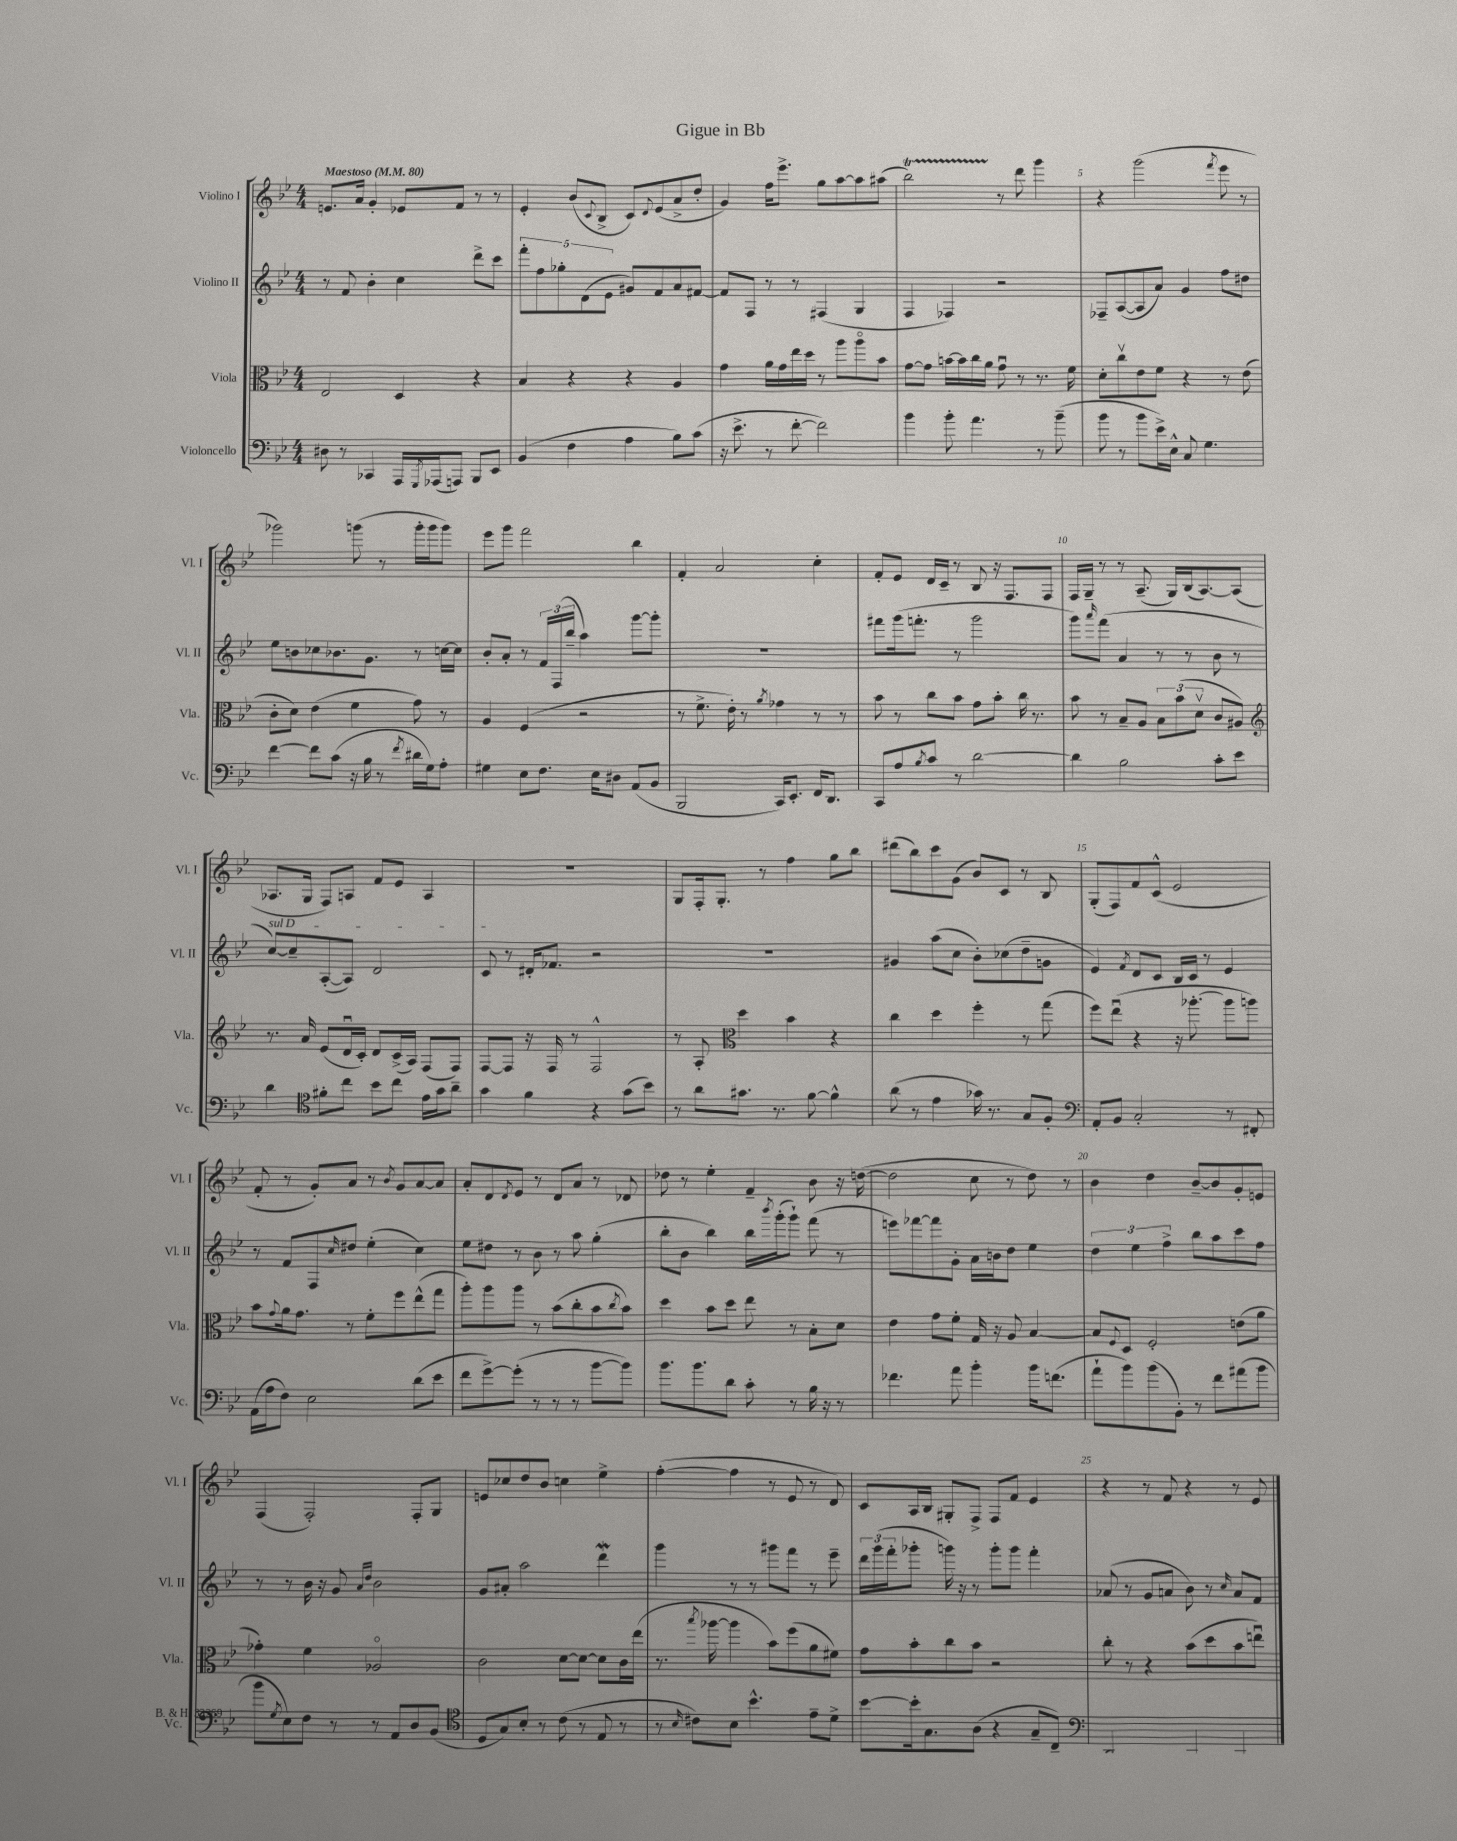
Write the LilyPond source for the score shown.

\header { title = "Gigue in Bb" }
<<
\new StaffGroup <<
\new Staff = "s0" \with { instrumentName = "Violino I" shortInstrumentName = "Vl. I" } {
    \clef treble \key bes \major \numericTimeSignature \time 4/4 \tempo "Maestoso" 4 = 80
    e'8. a'16 g'4-. ees'8 f'8 r8 r8 |
    ees'4-. bes'8( \appoggiatura { c'8 } bes8-> c'8) \appoggiatura { d'8 } ees'8( a'8-> d''8-. |
    g'4) f''16 ees'''8.-> g''8 a''8~ a''8 ais''8( |
    bes''2\startTrillSpan) r8\stopTrillSpan d'''8 g'''4 |
    r4 g'''2( \acciaccatura { f'''8 } ees'''8 r8 |
    ges'''2) g'''8( r8 g'''16-. g'''16 g'''8) |
    ees'''8 g'''8 f'''2 bes''4 |
    f'4-. a'2 c''4-. |
    f'8-. ees'8 d'16 c'16-- r8 bes8 r16 f8. f8 |
    f16 g16-- r8 r8 a8.--( g16) bes16( a8.~) a8( |
    aes8. g16 f8) a8 f'8 ees'8 a4 |
    R1 |
    g8 f16-. g8.-. r8 f''4 g''8 bes''8 |
    dis'''8( bes''8) c'''8 g'8( bes'8) c'8 r8 bes8 |
    g8-.( f8) f'8 c'8-^( ees'2 |
    f'8-. r8 g'8-.) a'8 r8 \acciaccatura { bes'8 } g'8 a'8~ a'8 |
    a'8-. d'8 \acciaccatura { d'8 } ees'8 r8 d'8 a'8 r8 des'8 |
    des''8 r8 ees''4-. f'4-- bes'8 r16 d''16~( |
    d''2 c''8 r8 d''8) r8 |
    bes'4 d''4 bes'8~-- bes'8 g'8-. e'8 |
    f4( f2-.) f8-. g8 |
    e'8 ces''8 d''8 bes'8 c''4 ees''4-> |
    f''4~-.( f''4 r8 ees'8 r8 d'8) |
    c'8 a16 bes16 gis8-. f8-> f8 f'8 ees'4 |
    r4 r8 f'8 r4 r8 ees'8 \bar "|." |
}
\new Staff = "s1" \with { instrumentName = "Violino II" shortInstrumentName = "Vl. II" } {
    \clef treble \key bes \major \numericTimeSignature \time 4/4
    r8 f'8 bes'4-. c''4 d'''8-> c'''8 |
    \tuplet 5/4 { f'''8-. f''8 ges''8-. d'8( ees'8 } gis'8) f'8 a'8 fis'8~ |
    fis'8 f8 r8 r8 fis4( g4 |
    f4 fes4) r2 |
    fes8-- a8~( a8 a'8) g'4 f''8 dis''8 |
    ees''8 b'8 ces''8 bes'8. g'8. r8 c''16~ c''16 |
    bes'8-. a'8-. r8 \tuplet 3/2 { f'16 f16( bes''16-- } a''4) g'''8~ g'''8-. |
    R1 |
    fis'''8 g'''16( f'''8.-. r8 g'''2 |
    g'''8) \grace { a'''16 } f'''8( a'4 r8 r8 bes'8 r8 |
    \once \override TextSpanner.bound-details.left.text = \markup { \italic "sul D" } c''8~\startTextSpan) c''8-- a8~-.( a8) d'2 |
    c'8\stopTextSpan r8 dis'16-. fes'8. r2 |
    R1 |
    gis'4 a''8( c''8 bes'8-.) ces''8( d''8-- g'8 |
    ees'4) \acciaccatura { f'8 } d'8 c'8 bes16 c'16 r8 ees'4 |
    r8 f'8 f8 \grace { c''16 } dis''8 ees''4-.( c''4) |
    ees''8 dis''8 r8 bes'8 r8 a''8 g''4-.( |
    bes''8-. bes'8 bes''4) bes''16 \acciaccatura { bes'''8 } g'''16-.( g'''8-!) f'''8( r8 |
    e'''8) fes'''8~ fes'''8 g'8-. a'16 b'16 d''8 ees''4 |
    \tuplet 3/2 { d''4 ees''4 f''4-> } bes''8 a''8 c'''8 f''8 |
    r8 r8 bes'16 r16 g'8 \grace { a'16 d''16 } bes'2 |
    g'8 ais'8-. a''2 d'''4\mordent |
    g'''4 r8 r8 gis'''8 f'''8 r8 ees'''8-- |
    \tuplet 3/2 { d'''16 g'''16( f'''16-. } ges'''8-. g'''16) r16 r8 g'''8-. g'''8 f'''4-. |
    aes'8( r8 g'8 a'8 bes'8) r8 \grace { c''16 } a'8 f'8 \bar "|." |
}
\new Staff = "s2" \with { instrumentName = "Viola" shortInstrumentName = "Vla." } {
    \clef alto \key bes \major \numericTimeSignature \time 4/4
    ees2 d4 r4 |
    bes4 r4 r4 a4 |
    g'4 a'16 g'16 ees''16 d''16 r8 a''8 a''8\flageolet bes'8 |
    g'8~ g'8 b'16~ b'16 c''16 a'16 g'8\downbow r8 r8. f'16 |
    d'8-. c''8\upbow ees'8 f'8 r4 r8 ees'8( |
    c'8-. d'8) ees'4( f'4 g'8) r8 |
    a4 f4( r2 |
    r8 f'8.-> ees'16-.) r8 \acciaccatura { a'8 } ges'4 r8 r8 |
    bes'8 r8 c''8 bes'8 g'8 bes'8-. c''16 r8. |
    bes'8 r8 bes8-- a8 \tuplet 3/2 { bes8 bes'8( d'8\upbow } c'8 ais8) |
    \clef treble r8. a'16 ees'8( d'16\downbow c'16-.) d'8 c'16->( a16) f8( f8) |
    f8~ f8 r16 f16 r8 f2-^ |
    r8 a8-. \clef alto d''4 bes'4 r4 |
    c''4 d''4 f''4-. r8 g''8( |
    f''8) ees''8\downbow( r4 r16 aes''8.~-. aes''8 a''8) |
    bes'8 \appoggiatura { g'8 } a'16 g'8. r8 f'8-. f''8 ees''8-^( g''8 |
    a''8-.) a''8 a''8 r8 bes'8( c''8-. bes'8 \acciaccatura { c''8 } bes'8) |
    d''4 bes'8 d''8 ees''8 r8 bes8-. d'8 |
    ees'4 g'8 f'8-. g16 r16 a8 bes4~ |
    bes8 \appoggiatura { f8 } d8 f2-. e'8( a'8 |
    ges'4-.) f'4 aes2\flageolet |
    c'2 d'8~ d'8~ d'8 c'16 ees''16( |
    r8. \acciaccatura { bes''8 } aes''16~ aes''4 bes'8) f''8( a'8 fis'8) |
    g'8 bes'8-. c''8 bes'8 r2 |
    c''8-. r8 r4 bes'8( d''8 bes'8 e''8\downbow) \bar "|." |
}
\new Staff = "s3" \with { instrumentName = "Violoncello" shortInstrumentName = "Vc." } {
    \clef bass \key bes \major \numericTimeSignature \time 4/4
    dis8 r8 ces,4 a,,16 \acciaccatura { g,,8 } aes,,16( a,,8) bes,,8 ees,8 |
    bes,4( f4 a4 bes8) c'8( |
    r16 ees'8.-> r8 f'8~-. f'2) |
    bes'4 bes'8-. a'4. r8 bes'8--( |
    bes'8 r8 bes'8 ees'16->) ees16-^ c8 g4. |
    f'4~ f'8 c'8( r16 bes16 r8 \acciaccatura { f'8 } dis'16 g16) a8-. |
    gis4 ees8 f8. ees16 dis8 a,8( bes,8 |
    bes,,2 c,16) ees,8.-. f,16 d,8. |
    c,8 a8 \acciaccatura { bes8 } c'8 r8 d'2~ |
    d'4 bes2 c'8-. ees'8 |
    d'4 \clef tenor fis'8-. c''8 bes'8 c''8 ees'16 g'16 a'8-- |
    g'4 f'4 r4 g'8( bes'8) |
    r8 a'8 gis'8. r8. f'8~ f'4-^ |
    a'8( r8 ees'4 ges'16) r8. g8 f8-. |
    \clef bass a,8-. bes,8 c2-. r8 fis,8-. |
    a,16( a16 f8) ees2 d'8( ees'8 |
    f'8 g'8~->) g'8-.( r8 r8 r8 bes'8~ bes'8) |
    bes'8. bes'8. d'8 c'8-. r8 bes16 r16 r8 |
    fes'4. a'8 bes'4-. bes'16 f'8.( |
    a'8-! bes'8) bes'8( bes,8-.) r8 f'8 ais'8( bes'8 |
    bes'8 \acciaccatura { g8 } ees8) f8 r8 r8 a,8 d8 bes,8( |
    \clef tenor d8 g8) bes8-. r8 c'8( r8 ees8 r8 |
    r8 \grace { bes16 } cis'8) bes8 bes'4.-^ ees'8-- d'8-> |
    bes'8~ bes'16-. g8. a8( r4 g8-- c8--) |
    \clef bass d,2-! a,,4 a,,4 \bar "|." |
}
>>
>>
\layout { \context { \Score \override BarNumber.break-visibility = ##(#f #t #t) barNumberVisibility = #(every-nth-bar-number-visible 5) } }
